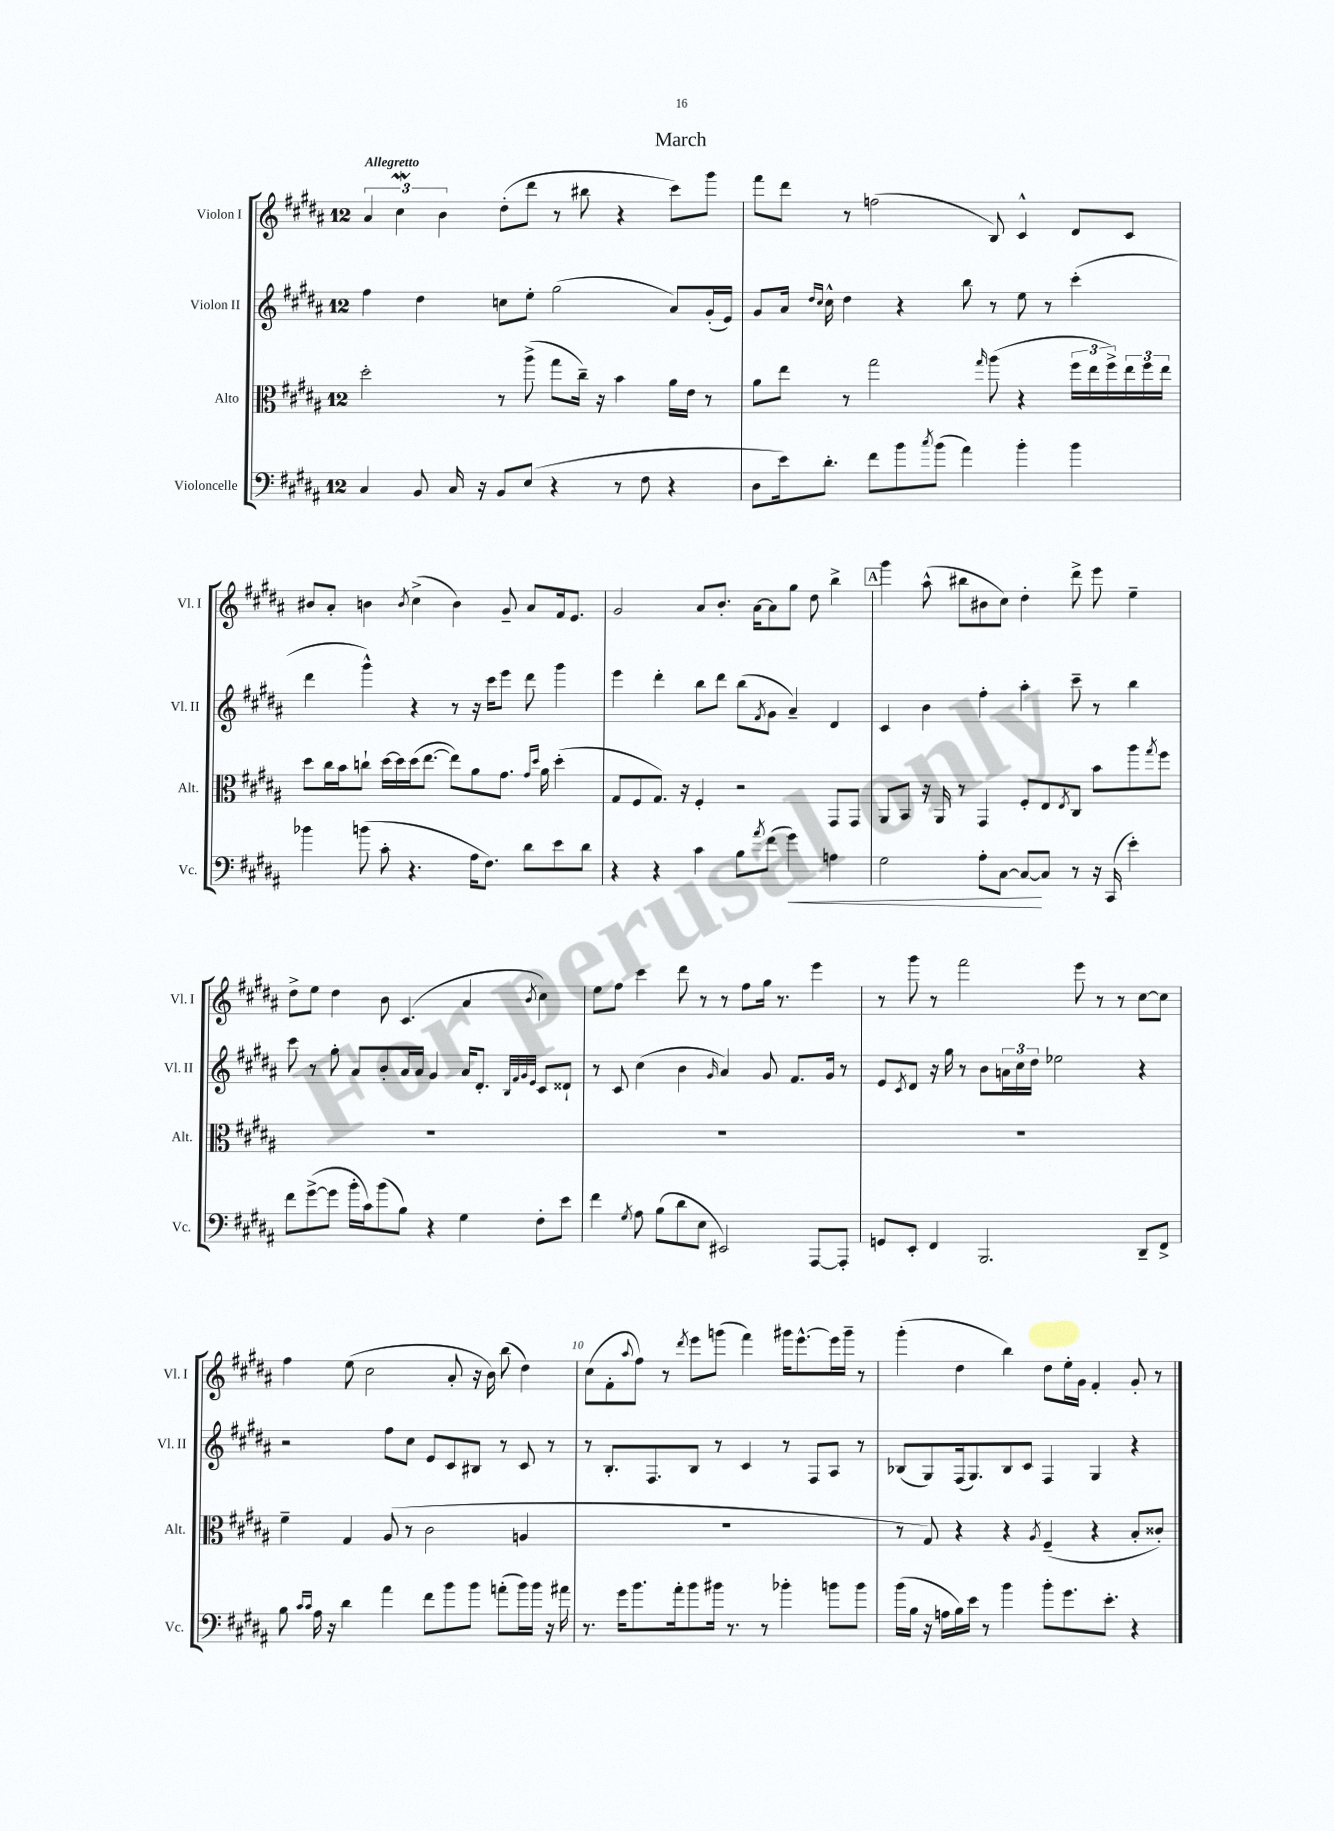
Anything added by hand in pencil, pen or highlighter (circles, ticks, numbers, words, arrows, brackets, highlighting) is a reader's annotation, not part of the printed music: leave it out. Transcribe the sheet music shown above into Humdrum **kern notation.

**kern	**kern	**kern	**kern
*staff4	*staff3	*staff2	*staff1
*clefF4	*clefC3	*clefG2	*clefG2
*k[f#c#g#d#a#]	*k[f#c#g#d#a#]	*k[f#c#g#d#a#]	*k[f#c#g#d#a#]
*M12/8	*M12/8	*M12/8	*M12/8
4C#	2dd#'	4ff#	6a#
.	.	.	6cc#
8BB	.	4dd#	.
.	.	.	6b
16C#	.	.	.
16r	.	.	.
8BB	8r	8cc	(8dd#'
(8E	(8aa#^	8ee'	8ddd#
4r	8gg#	(2gg#	8r
.	16cc#~)	.	8bb#
.	16r	.	.
8r	4b	.	4r
8F#	.	.	.
4r	16a#	8a#)	8ccc#)
.	16e	.	.
.	8r	(16g#'	8ggg#
.	.	16e)	.
=	=	=	=
8D#	8a#	8g#	8fff#
16e)	8ee	16a#	8ddd#
.	.	16qqdd#	.
.	.	16qqcc#	.
8.d#'	.	16cc#^^	.
.	8r	4dd#	8r
8f#	2gg#	.	(2ff
8b	.	4r	.
8qcc#	.	.	.
(8b	.	.	.
4a#)	.	8bb	.
.	16qqgg#	.	.
.	(8aa#	8r	8B)
4b'	4r	8ee	4c#^^
.	.	8r	.
4b	24ff#	(4ccc#'	8d#
.	24ee	.	.
.	24ff#^)	.	.
.	24ee	.	8c#
.	24ff#	.	.
.	24ee	.	.
=	=	=	=
4b-	8dd#	4ddd#	8b#
.	16cc#	.	8a#'
.	16b	.	.
(8b	8cc`	4ggg#^^)	4b
8c#'	[16dd#	.	.
.	16dd#]	.	.
.	.	.	8qb
4.r	(16dd#	4r	(4cc#^
.	[8.ee	.	.
.	8ee])	8r	4b)
16A#	8a#	16r	.
8.F#)	.	16ccc#	.
.	8.g#	8eee	8g#~
8d#	.	8ddd#	8a#
.	16qqg#	.	.
.	16qqdd#	.	.
.	16a#	.	.
8e	(4dd#'	4ggg#	16f#
.	.	.	8.e
8d#	.	.	.
=	=	=	=
4r	8G#	4eee	2g#
.	8F#	.	.
4r	8.G#)	4ddd#'	.
.	16r	.	.
4c#	4F#'	8bb	8a#
.	.	8ddd#	8.b'
8B	2r	(8bb	.
.	.	.	[16a#
8qa#	.	8qf#	.
(8f#	.	8g#	8a#]
4g#)	.	4a#~)	8gg#
.	.	.	8dd#
4A	8GG#	4d#	4bb^
.	8GG#	.	.
=	=	=	=
2G#	8AA#	4c#	4ggg#
.	8BB	.	.
.	16r	4b	(8aa#^^
.	16AA#	.	.
.	8r	.	8bb#
8A#'	4GG#	4ff#'	8b#
[8C#	.	.	8cc#)
8C#_	8F#'	4aa#'	4dd#'
8C#]	8E	.	.
.	8qE	.	.
8r	8C#	8ccc#~	8ddd#^
16r	8b	8r	8eee
(16CC#	.	.	.
4e')	8aa#	4bb	4ee~
.	8qgg#	.	.
.	8ff#	.	.
=	=	=	=
8f#	1.r	8ccc#	8dd#^
([8g#^	.	8r	8ee
8g#]	.	8gg#'	4dd#
16b'	.	8a#	.
16c#)	.	.	.
(8b	.	8b'	8b
8B)	.	16a#	(4.c#
.	.	16a#	.
4r	.	4g#	.
4G#	.	16a#	4a#
.	.	8.d#'	.
.	.	32qqB	.
.	.	32qqf#	.
.	.	32qqg#	.
.	.	32qqe	8qb
8F#'	.	8c#	4cc#)
8e	.	8d##`	.
=	=	=	=
4f#	1.r	8r	8ee
.	.	8c#	8ff#
8qG#	.	.	.
8A#	.	(4cc#	4ccc#
(8B	.	.	.
8d#	.	4b	8ddd#
8E	.	.	8r
.	.	16qqg#	.
2EE#)	.	4a#)	8r
.	.	.	8ff#
.	.	8g#	16gg#
.	.	.	8.r
.	.	8.f#	.
[8AAA#	.	.	4eee
.	.	16g#	.
8AAA#']	.	8r	.
=	=	=	=
8GG	1.r	8e	8r
.	.	8qc#	.
8EE'	.	8d#	8ggg#
4FF#	.	16r	8r
.	.	16gg#	.
.	.	8r	2fff#
2.BBB	.	8b	.
.	.	24a	.
.	.	24cc#	.
.	.	24dd#	.
.	.	2ee-	.
.	.	.	8eee
.	.	.	8r
.	.	.	8r
8DD#~	.	4r	[8cc#
8FF#^	.	.	8cc#]
=	=	=	=
8B	4f#~	2r	4ff#
16qqc#	.	.	.
16qqc#	.	.	.
16A#	.	.	.
16r	.	.	.
4d#	4G#	.	(8ee
.	.	.	2cc#
4a#	(8A#	8ff#	.
.	8r	8cc#	.
8f#	2c#	8e	.
8b	.	8c#	8a#'
8b	.	8B#	16r
.	.	.	16b)
(8a'	.	8r	(8bb
16b)	4A	8c#	4dd#)
16b	.	.	.
16r	.	8r	.
16a#	.	.	.
=	=	=	=
8.r	1.r	8r	(8cc#
.	.	8.B'	8f#'
16g#	.	.	.
.	.	.	8qqaa#
8.b	.	.	8ff#)
.	.	8.F#	.
.	.	.	8r
16a#'	.	.	.
.	.	.	8qddd#
8b	.	8B	8eee
16b#	.	8r	(8ggg
8.r	.	.	.
.	.	4c#	4fff#)
8r	.	.	.
4b-'	.	8r	16ggg#
.	.	.	[8.eee^^
.	.	8F#	.
8b	.	8A#	16eee]
.	.	.	16ggg#~
8b	.	8r	8r
=	=	=	=
(16b	8r	(8B-	(4ggg#'
16B	.	.	.
16r	8G#)	8G#)	.
16A	.	.	.
16B)	4r	(16F#	4dd#
16e	.	8.G#)	.
8r	.	.	.
4b	4r	8B-	4bb)
.	.	8c#	.
.	8qA#	.	.
8b'	(4F#~	4F#	8dd#
8.g#	.	.	16ee'
.	.	.	16g#
.	4r	4G#	4f#'
8.e'	.	.	.
4r	8B'	4r	8g#'
.	8c##')	.	8r
==	==	==	==
*-	*-	*-	*-
